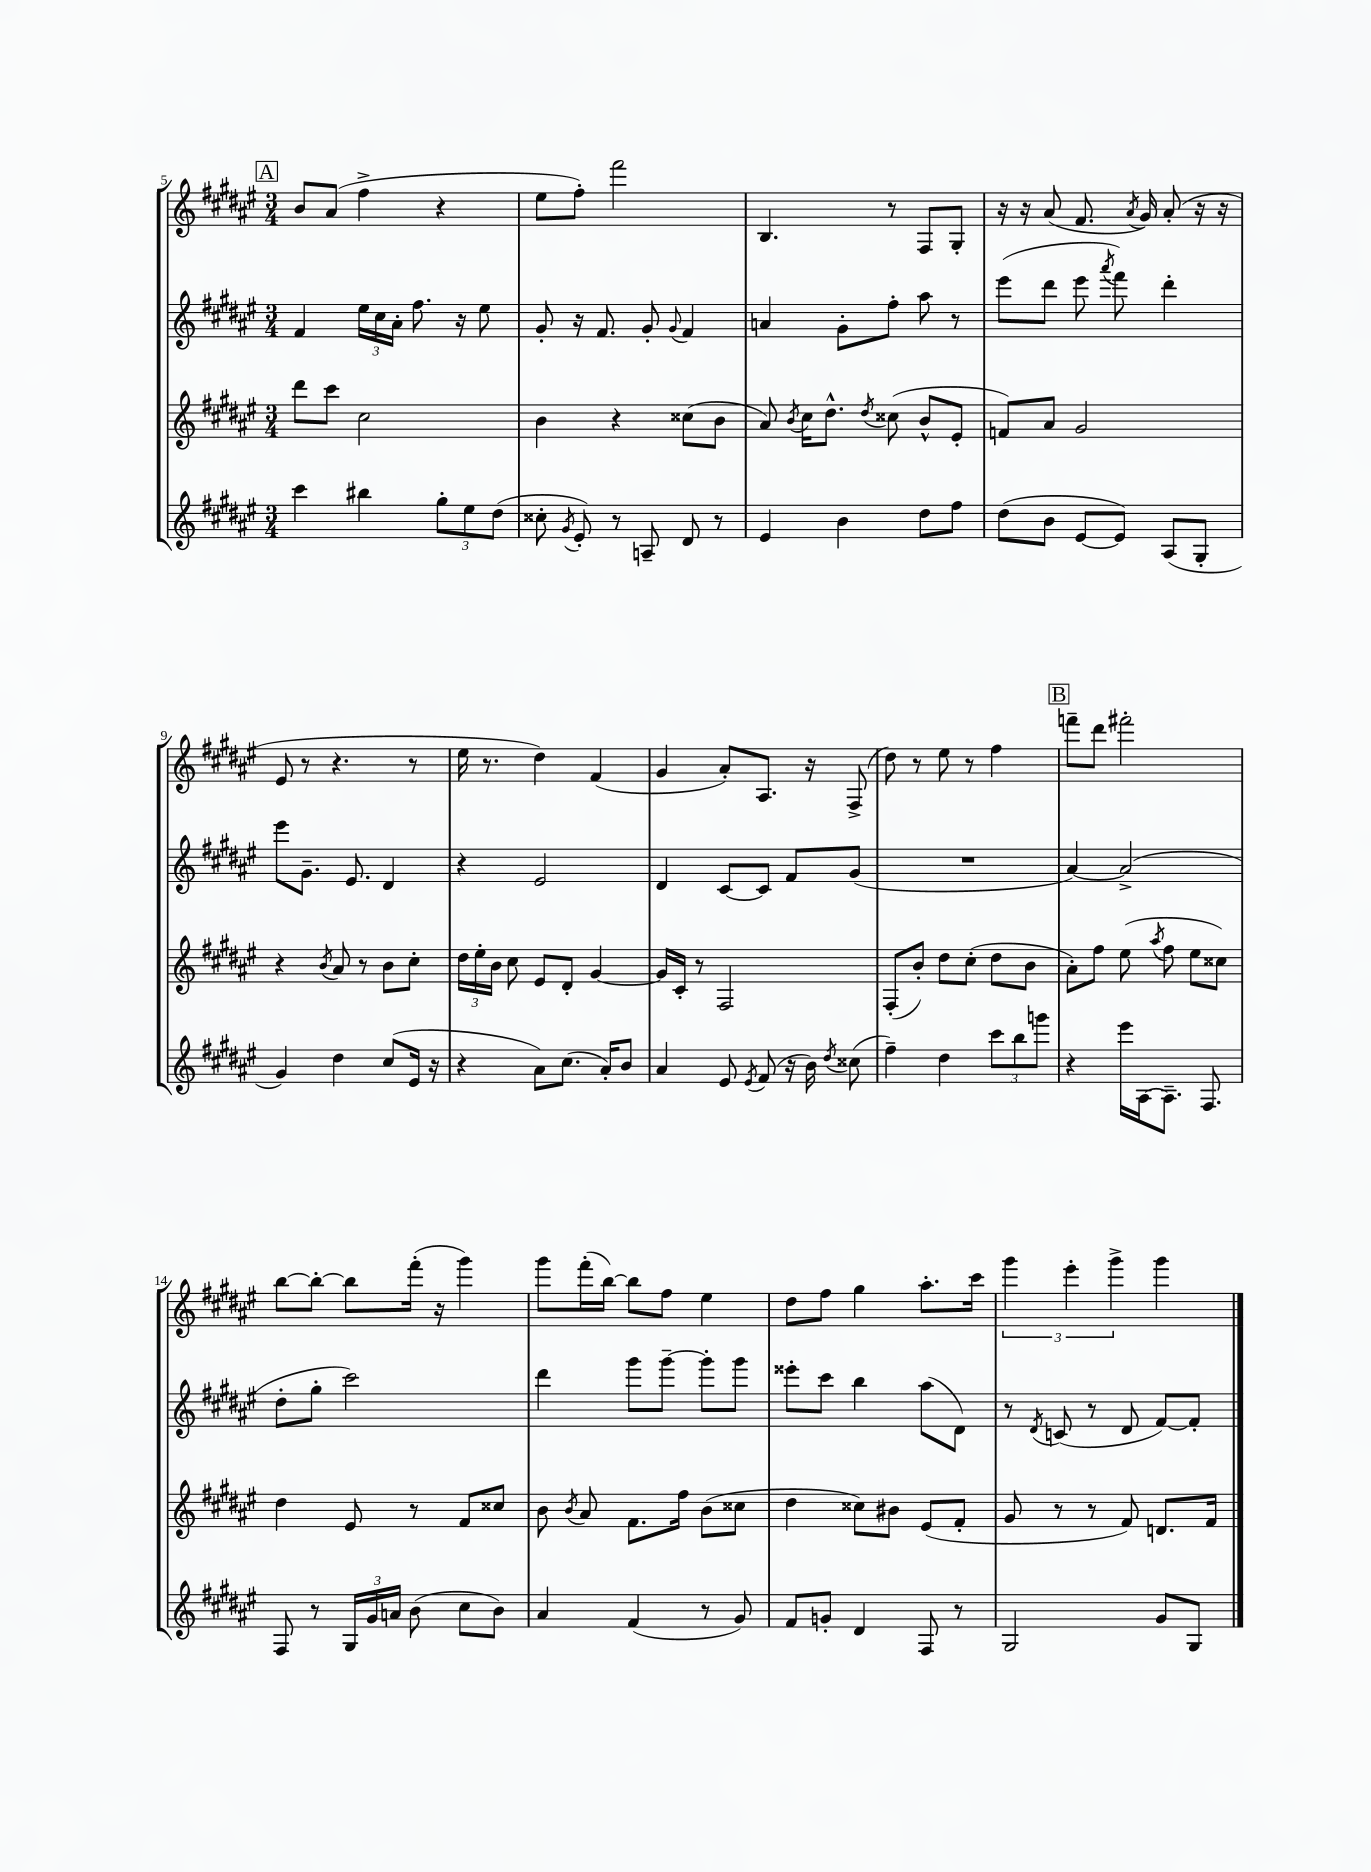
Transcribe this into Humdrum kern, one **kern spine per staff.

**kern	**kern	**kern	**kern
*staff4	*staff3	*staff2	*staff1
*clefG2	*clefG2	*clefG2	*clefG2
*k[f#c#g#d#a#e#]	*k[f#c#g#d#a#e#]	*k[f#c#g#d#a#e#]	*k[f#c#g#d#a#e#]
*M3/4	*M3/4	*M3/4	*M3/4
4ccc#\	8ddd#\L	4f#/	8b/L
.	8ccc#\J	.	(8a#/J
4bb#\	2cc#\	24ee#\LL	4ff#^\
.	.	24cc#\	.
.	.	24a#'\JJ	.
.	.	8.ff#\	.
12gg#'\L	.	.	4r
.	.	16r	.
12ee#\	.	.	.
.	.	8ee#\	.
(12dd#\J	.	.	.
=	=	=	=
8cc##'\	4b\	8g#'/	8ee#\L
8qg#/	.	.	.
8e#'/)	.	16r	8ff#'\J)
.	.	8.f#/	.
8r	4r	.	2fff#\
8A~/	.	8g#'/	.
.	.	8qqg#/	.
8d#/	(8cc##\L	4f#/	.
8r	8b\J	.	.
=	=	=	=
4e#/	8a#/)	4a/	4.B/
.	8qb/	.	.
.	16cc#\LK	.	.
.	8.dd#^^\J	.	.
4b\	.	8g#'\L	.
.	8qdd#/	.	.
.	(8cc##\	8ff#'\J	8r
8dd#\L	8b^^/L	8aa#\	8F#/L
8ff#\J	8e#'/J	8r	8G#'/J
=	=	=	=
(8dd#\L	8f/L)	(8eee#\L	16r
.	.	.	16r
8b\J	8a#/J	8ddd#\J	(8a#/
[8e#/L	2g#/	8eee#\	8.f#/
.	.	8qaaa#/	.
8e#/]J)	.	8fff#\)	.
.	.	.	8qa#/
.	.	.	16g#/)
(8A#/L	.	4ddd#'\	(8a#'/
8G#'/J	.	.	16r
.	.	.	16r
=	=	=	=
4g#/)	4r	8eee#\L	8e#/
.	.	8.g#~\J	8r
.	8qb/	.	.
4dd#\	8a#/	.	4.r
.	.	8.e#/	.
.	8r	.	.
(8cc#/L	8b\L	4d#/	.
16e#/Jk	8cc#'\J	.	8r
16r	.	.	.
=	=	=	=
4r	24dd#\LL	4r	16ee#\
.	24ee#'\	.	.
.	.	.	8.r
.	24b\JJ	.	.
.	8cc#\	.	.
8a#\L)	8e#/L	2e#/	4dd#\)
(8.cc#\J	8d#'/J	.	.
.	[4g#/	.	(4f#/
16a#'/LK)	.	.	.
8b/J	.	.	.
=	=	=	=
4a#/	16g#/]LL	4d#/	4g#/
.	16c#'/JJ	.	.
.	8r	.	.
8e#/	2F#/	[8c#/L	8a#'/L)
8qe#/	.	.	.
(8f#/	.	8c#/]J	8.A#/J
16r	.	8f#/L	.
16b\)	.	.	16r
8qdd#/	.	.	.
(8cc##\	.	(8g#/J	(8F#^/
=	=	=	=
4ff#~\)	(8F#'/L	2.r	8dd#\)
.	8b'/J)	.	8r
4dd#\	8dd#\L	.	8ee#\
.	(8cc#'\J	.	8r
12ccc#\L	8dd#\L	.	4ff#\
12bb\	.	.	.
.	8b\J	.	.
12ggg\J	.	.	.
=	=	=	=
4r	8a#'\L)	[4a#/)	8fff~\L
.	8ff#\J	.	8ddd#\J
16eee#\LL	(8ee#\	(2a#^/]	2fff#'\
[16A#\J	.	.	.
.	8qaa#/	.	.
8.A#~\]J	8ff#\	.	.
.	8ee#\L	.	.
8.F#/	.	.	.
.	8cc##\J)	.	.
=	=	=	=
8F#/	4dd#\	8dd#'\L	[8bb\L
8r	.	8gg#'\J	8bb'\_J
24G#/LL	8e#/	2ccc#\)	8bb\]L
24g#/	.	.	.
24a/JJ	.	.	.
(8b\	8r	.	(16fff#'\Jk
.	.	.	16r
8cc#\L	8f#/L	.	4ggg#\)
8b\J)	8cc##/J	.	.
=	=	=	=
4a#/	8b\	4ddd#\	8ggg#\L
.	8qb/	.	.
.	8a#/	.	(16fff#'\L
.	.	.	[16bb\JJ)
(4f#/	8.f#\L	8ggg#\L	8bb\]L
.	.	[8ggg#~\J	8ff#\J
.	16ff#\Jk	.	.
8r	(8b\L	8ggg#'\]L	4ee#\
8g#/)	8cc##\J	8ggg#\J	.
=	=	=	=
8f#/L	4dd#\	8eee##'\L	8dd#\L
8g'/J	.	8ccc#\J	8ff#\J
4d#/	8cc##\L)	4bb\	4gg#\
.	8b#\J	.	.
8F#/	(8e#/L	(8aa#\L	8.aa#'\L
8r	8f#'/J	8d#\J)	.
.	.	.	16ccc#\Jk
=	=	=	=
2G#/	8g#/	8r	6ggg#\
.	.	8qd#/	.
.	8r	(8c/	.
.	.	.	6eee#'\
.	8r	8r	.
.	.	.	6ggg#^\
.	8f#/)	8d#/	.
8g#/L	8.d/L	[8f#/L)	4ggg#\
8G#/J	.	8f#'/]J	.
.	16f#/Jk	.	.
==	==	==	==
*-	*-	*-	*-
